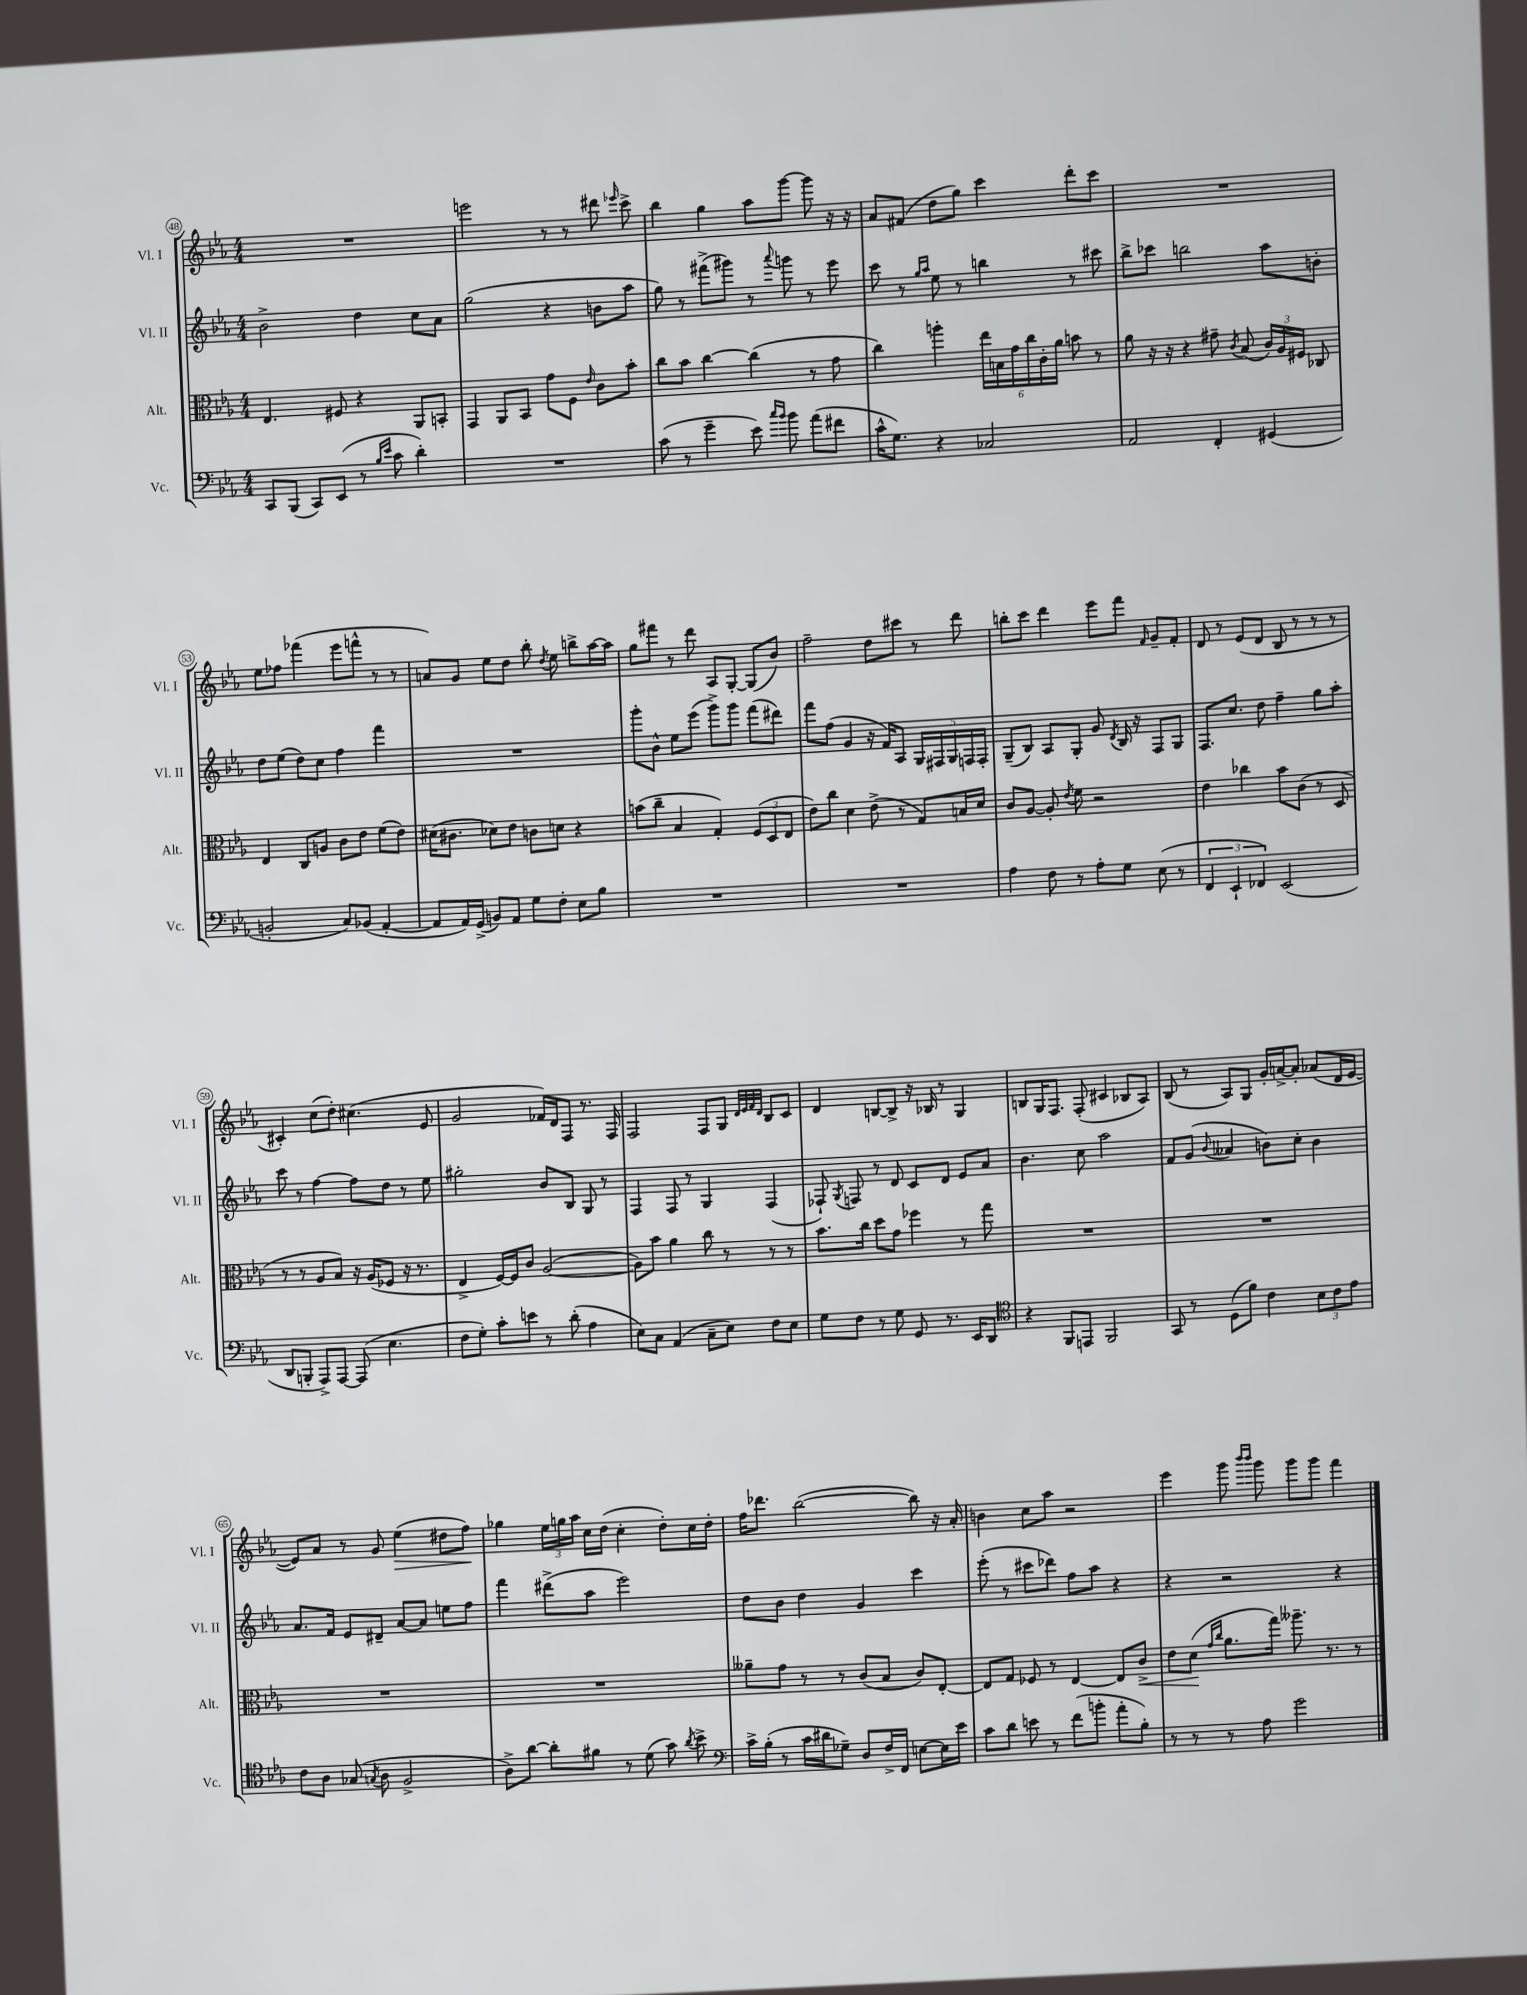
<<
\new StaffGroup <<
\new Staff = "s0" \with { instrumentName = "Vl. I" shortInstrumentName = "Vl. I" } {
    \clef treble \key ees \major \numericTimeSignature \time 4/4
    \autoBeamOff R1 |
    e'''2 r8 r8 dis'''8 \grace { ees'''16 } c'''8-> |
    bes''4 g''4 aes''8[ g'''8]~ g'''8 r16 r16 |
    aes'8[ fis'8]( d''8[ g''8]) c'''4 d'''8[-. c'''8] |
    R1 |
    ees''8[ fes''8] fes'''4( ees'''8[ f'''8]-^ r8 r8 |
    a'8[) g'8] ees''8[ d''8] bes''8-. \acciaccatura { d''8 } ees''8 b''8[-> aes''16~ aes''16] |
    g''8[ fis'''8] r8 d'''8 aes8[ g8]~-. g8[( bes'8]) |
    f''2-- d''8[ cis'''8] r8 d'''8 |
    b''8[-. c'''8] d'''4 ees'''8[ f'''8] \grace { f'16 } g'8[-- f'8]-. |
    d'8 r8 ees'8[( d'8] bes8 r8 r8 r8 |
    cis'4-.) c''8[( d''8]-.) cis''4.( ees'8 |
    g'2 fes'16[) d'16 f8] r8. f16 |
    f2 f8[ g8] \grace { d'32[ ees'32 f'32 d'32] } bes8[ c'8] |
    d'4 b8[~ b8]-> r16 bes16 r8 g4 |
    b8[ g16 f8.] f8-.( cis'4 bes8[ aes8]) |
    bes8( r8 aes8[) g8] g'16[-. a'16~-> a'8]-. aes'8[( d'16 ees'16]~ |
    ees'8[) aes'8] r8 g'8 ees''4\>( dis''8[ f''8]\!) |
    ges''4 \tuplet 3/2 { ees''16[ g''16 aes''16] } c''16[ d''16]( c''4-. d''8[-.) c''16 d''16]-. |
    f''16[ des'''8.] bes''2~( bes''8) r16 aes'16-. |
    b'4 c''8[ aes''8] r2 |
    ees'''4 g'''8 \grace { bes'''16[ bes'''16] } g'''8 g'''8[ g'''8] f'''4 \bar "|." |
}
\new Staff = "s1" \with { instrumentName = "Vl. II" shortInstrumentName = "Vl. II" } {
    \clef treble \key ees \major \numericTimeSignature \time 4/4
    \autoBeamOff bes'2-> d''4 c''8[ aes'8] |
    g''2( r4 b'8[ aes''8] |
    g''8) r8 fis'''8[->( gis'''8]) r8 \appoggiatura { aes'''8 } g'''8 r8 ees'''8 |
    c'''8 r8 \grace { g''16[ aes''16] } ees''8 r8 b''4 r8 cis'''8 |
    bes''8[-> ces'''8] b''2 aes''8[ b'8]-. |
    d''8[ ees''8]( d''8[) c''8] f''4 f'''4 |
    R1 |
    g'''8[-. bes'8]-^ ees''8[ ees'''8]( g'''8[->) g'''8] f'''8[( dis'''8]) |
    f'''8[ f''8]( g'4 r16 f'16[) aes8] \tuplet 5/4 { g16[ fis16 g16 f16 f16]-. } |
    g8[--( bes8]) aes8[ g8]-. g'8 \acciaccatura { d'8 } bes16 r16 f8[ g8] |
    f8.[ c''8.] d''8 f''4-- g''8[ aes''8]-. |
    c'''8 r8 f''4~ f''8[ d''8] r8 ees''8 |
    gis''2-. bes'8[ bes8] g8 r8 |
    f4 f8 r8 g4 f4( |
    fes8-!) \acciaccatura { g8 } f8 r8 d'8 c'8[ d'8] ees'8[ aes'8] |
    bes'4. c''8 aes''2 |
    f'8[ g'8]( \appoggiatura { bes'8 } aeses'4 b'8[) c''8]-. b'4 |
    aes'8.[ f'16] ees'8[ dis'8]-- aes'8[~ aes'8] e''8[ f''8] |
    f'''4 dis'''8[->( aes''8] ees'''2) |
    d''8[ bes'8] d''4 g'4 c'''4 |
    ees'''8-.( r8 cis'''8[ des'''8]) f''8[ aes''8] r4 |
    r4 r2 r4 \bar "|." |
}
\new Staff = "s2" \with { instrumentName = "Alt." shortInstrumentName = "Alt." } {
    \clef alto \key ees \major \numericTimeSignature \time 4/4
    \autoBeamOff ees4. fis8 r4 aes,8[ b,8]-. |
    g,4 aes,8[ bes,8] g'8[ f8] \grace { ees'16 } c'8[ bes'8]-. |
    c''8[ bes'8] c''4~ c''4( r8 g'8 |
    c''4) a''4-. \tuplet 6/4 { ees''16[ b16 g'16 c''16 c'16-. aes'16] } b'8 r8 |
    aes'8 r16 r16 r4 gis'8-- \acciaccatura { c'8 } bes8( \tuplet 3/2 { c'16[) aes16 fis16] } ces8 |
    ees4 c8[ a8] c'8[ ees'8] f'8[( ees'8]) |
    dis'16[( cis'8.] des'8[) ees'8] c'8[ d'8] r4 |
    b'8[( c''8]-- bes4 g4-.) \tuplet 3/2 { f8[( d8 ees8] } |
    ees'8[) c''8] d'4 ees'8->( r8 g8[) b16 d'16] |
    c'8[ aes8]~ aes8-. \acciaccatura { ees'8 } f'8 r2 |
    ees'4 ces''4 bes'8[ c'8]( r8 d8 |
    r8 r8 aes8[ bes8]) r16 aes16[( fes8] r16 r8. |
    ees4-> f16[~) f16 c'8] aes2~( |
    aes8[) bes'8] aes'4 c''8 r8 r8 r8 |
    bes'8.[ c''16] d''8[ g'8] fes''4 r8 g''8 |
    R1 |
    R1 |
    R1 |
    R1 |
    aeses'8[-- g'8] r8 r8 c'8[( bes8] c'8[) ees8]~-. |
    ees8[ g8] fes8 r8 ees4~ ees8[ c'8]->\< |
    ees'8[ d'8]\!( \grace { g'16[ c''16] } aes'8.[ g''16]) aeses''8.-- r8. r8 \bar "|." |
}
\new Staff = "s3" \with { instrumentName = "Vc." shortInstrumentName = "Vc." } {
    \clef bass \key ees \major \numericTimeSignature \time 4/4
    \autoBeamOff c,8[ bes,,8]( c,8[) ees,8]( r8 \grace { bes16[ ees'16] } c'8 d'4-.) |
    R1 |
    c'8( r8 g'4-- ees'8) \grace { c''16[ bes'16] } bes'8 aes'8[( fis'8] |
    c'16[-^ g8.]) r4 ces2 |
    aes,2 f,4-. gis,4( |
    b,2-. c8[) bes,8]( aes,4~-. |
    aes,8[ aes,16) g,16]->( b,8[) aes,8] g8[ f8]-. ees8[ bes8] |
    R1 |
    R1 |
    aes4 f8 r8 aes8[-. g8] ees8( r8 |
    \tuplet 3/2 { f,4 ees,4-! fes,4) } ees,2( |
    d,8[ b,,8]-. aes,,8[->) aes,,8]~ aes,,8( ees4. |
    f8[ g8]-.) c'8[-. e'8] r8 d'8-.( aes4 |
    ees8[) c8] aes,4( c8[-- ees8]) f8[ ees8] |
    g8[ f8] r8 g8 g,8 r8. ees,16[ d,8] |
    \clef tenor r4 f,8[ e,8] f,2 |
    g,8 r8 d8[( f'8]) c'4 \tuplet 3/2 { bes8[ c'8 ees'8] } |
    c'8[ aes8] ges8( \acciaccatura { g8 } aes8 f2-> |
    aes8[->) aes'8]~ aes'8[-. fis'8] r8 d'8( g'8) \acciaccatura { aes'8 } bes'8-> |
    \clef bass c'16[-> bes16]-.( r8 c'16[ dis'16 ges8]--) d8[ f16-> f,16] e8[~ e16 ees'16] |
    c'8[ d'8] e'8 r8 f'8[( b'8]-. aes'8[-. bes8]-.) |
    r8 r8 r8 aes8 g'2 \bar "|." |
}
>>
>>
\layout { \context { \Score currentBarNumber = #48 \override BarNumber.stencil = #(make-stencil-circler 0.1 0.3 ly:text-interface::print) } }
